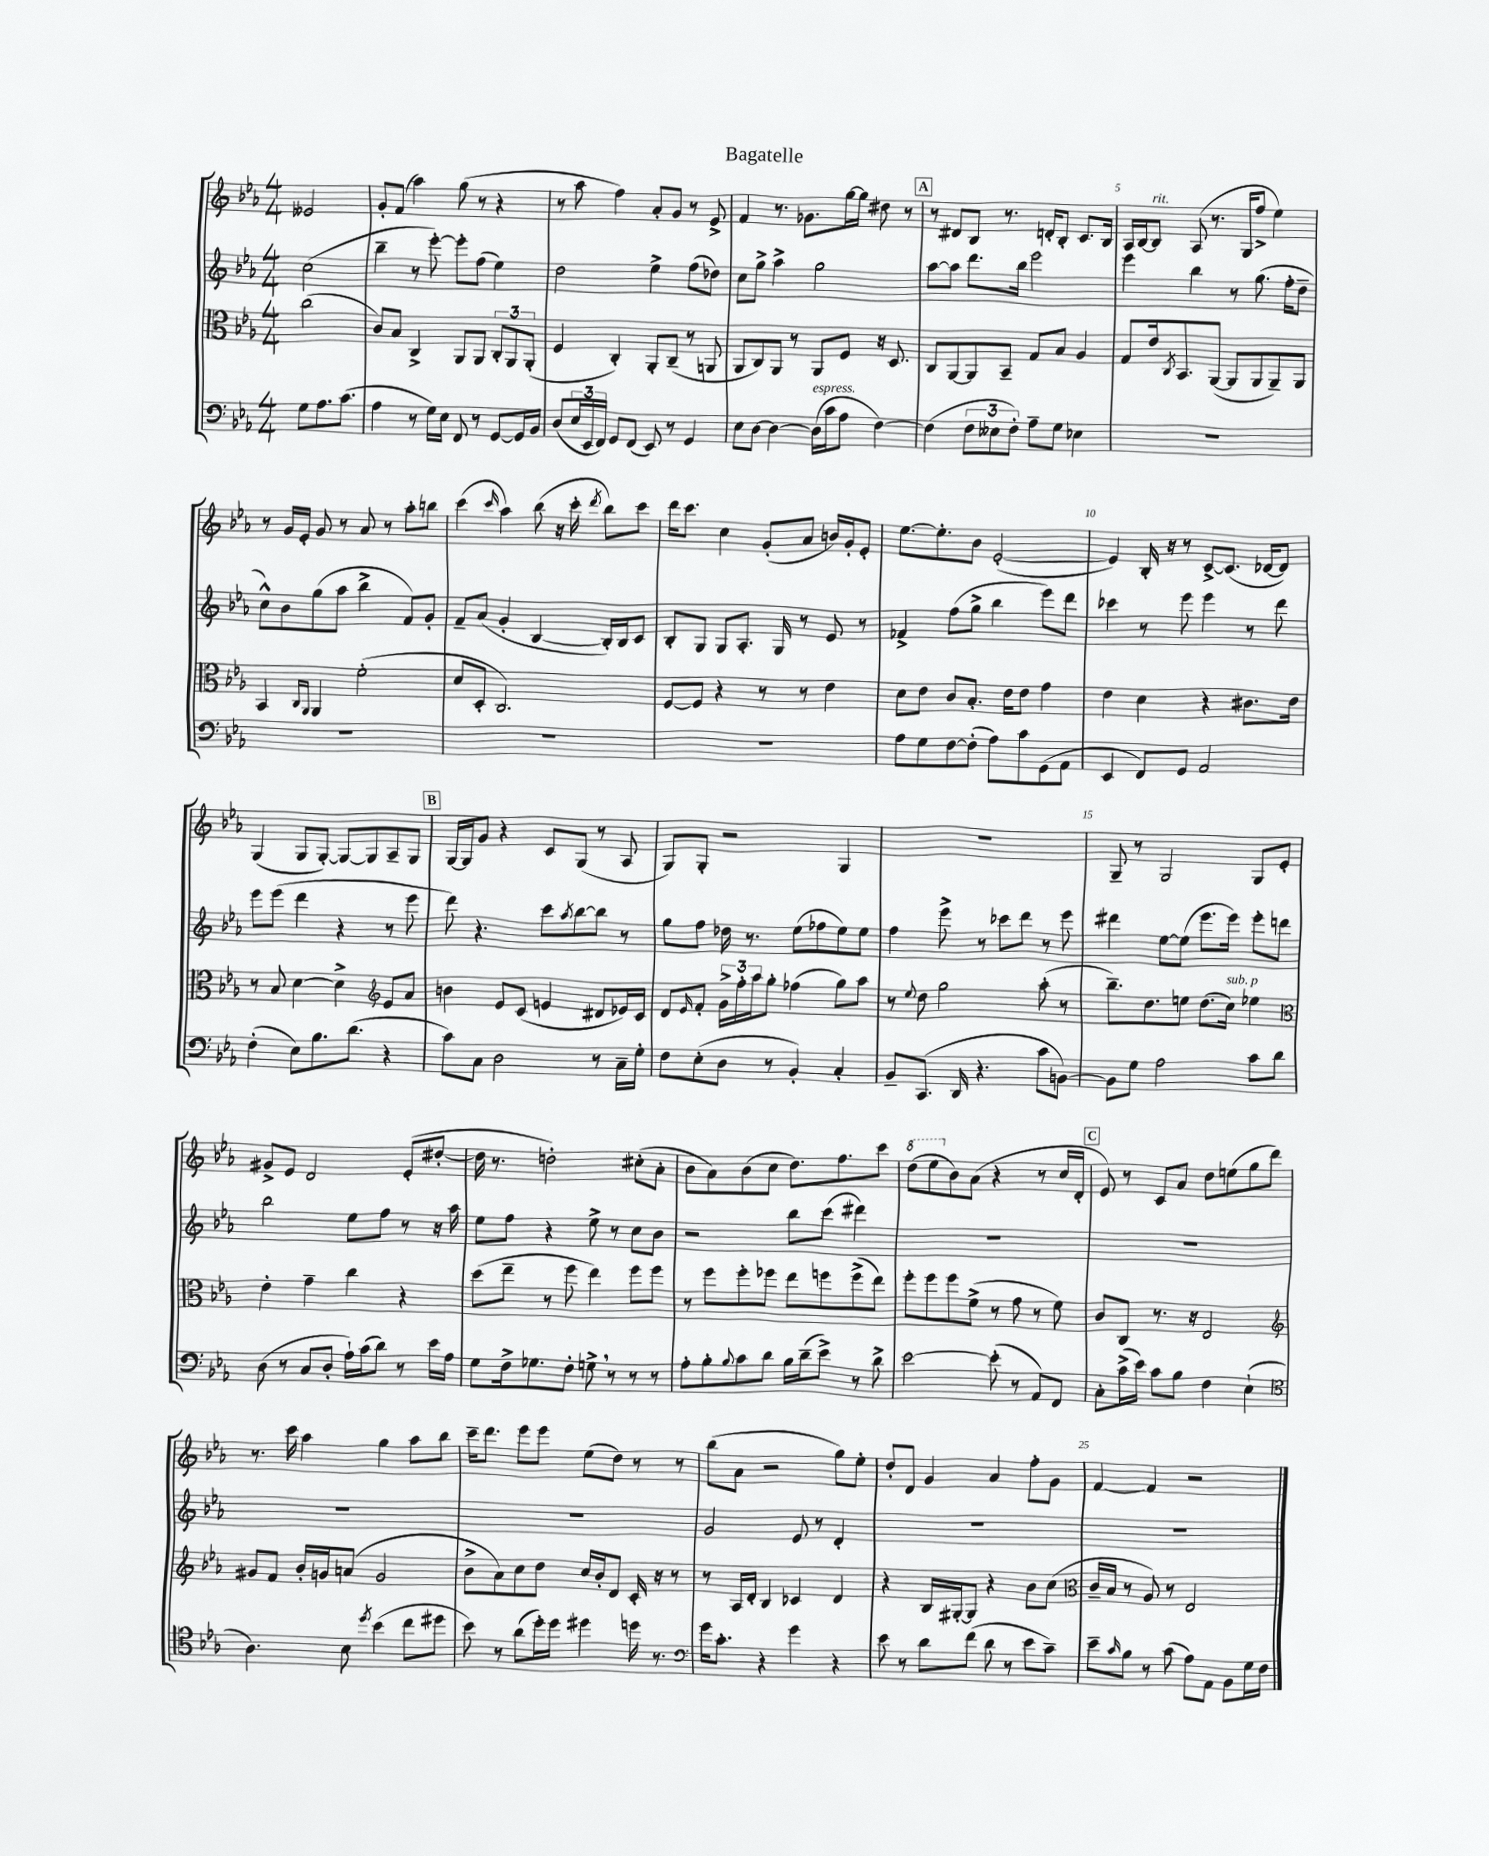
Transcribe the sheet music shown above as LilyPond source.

\header { title = "Bagatelle" }
<<
\new StaffGroup <<
\new Staff = "s0" {
    \clef treble \key ees \major \numericTimeSignature \time 4/4 \partial 2
    eeses'2 |
    g'8-. f'8( aes''4) g''8( r8 r4 |
    r8 aes''8 f''4) aes'8-. g'8 r8 ees'8-> |
    f'4 r8. ges'8. g''16~ g''16 dis''8 r8 |
    \mark \markup { \box "A" } r8 dis'8 bes8 r8. d'16-. bes8-. c'8. bes16 |
    aes16 bes16~ bes8^\markup { \italic "rit." } aes8( r8. g16 f''8-> ees''4) |
    r8 g'16 ees'16-. g'8 r8 aes'8 r8 aes''8-. b''8 |
    c'''4( \grace { c'''16 } aes''4) bes''8( r16 c'''16-. \acciaccatura { d'''8 } bes''8) c'''8 |
    d'''16 c'''8. c''4 g'8-.( aes'8 b'16) g'16-. ees'8-. |
    ees''8.~ ees''8.-. bes'8 ees'2~-.( |
    ees'4) bes16-. r16 r8 c'8~-> c'8.( des'16~ des'8) |
    g4( g8 g8~-.) g8~ g8 aes8-- g8 |
    \mark \markup { \box "B" } g16~ g16 g'8 r4 c'8 g8( r8 aes8 |
    g8) g8-. r2 g4 |
    R1 |
    g8-- r8 g2 g8 ees'8-. |
    gis'8-> ees'8 d'2 ees'8-.( dis''8~-. |
    dis''16 r8. d''2-.) cis''8-.( aes'8-. |
    bes'8 aes'8) bes'8( c''8 d''8.) f''8. c'''8 |
    \ottava #1 d'''8( ees'''8 \ottava #0 bes'8) aes'8( r4 r8 c''16 d'16-. |
    \mark \markup { \box "C" } ees'8) r8 c'8 aes'8 d''8 e''8( g''8 d'''8) |
    r8. c'''16 aes''4 g''4 aes''8 bes''8 |
    c'''16-- d'''8. ees'''8 ees'''8 ees''8( d''8) r8 r8 |
    bes''8( aes'8 r2 g''8) ees''8-. |
    d''8-. d'8 g'4 aes'4 f''8-. g'8 |
    f'4~ f'4 r2 \bar "|." |
}
\new Staff = "s1" {
    \clef treble \key ees \major \numericTimeSignature \time 4/4 \partial 2
    c''2( |
    bes''4-- r8 ees'''8~-.) ees'''8-. f''8( ees''4) |
    d''2 ees''4-> f''8( des''8) |
    c''8 g''8-> aes''4-> g''2 |
    \mark \markup { \box "A" } aes''8~ aes''8 d'''8. bes''16 ees'''2 |
    ees'''4 bes''4 r8 g''8.( f''16-. d''8-- |
    c''8-^) bes'8 g''8( aes''8 bes''4-> f'8) g'8-. |
    f'8-- aes'8( g'4-. bes4~ bes16-.) bes16 c'8 |
    bes8-. g8 g8 aes8.-. g16 r8 ees'8 r8 |
    fes'4-> f''8( g''8-> bes''4 ees'''8) d'''8 |
    ces'''4 r8 ees'''8 ees'''4 r8 d'''8 |
    ees'''8 ees'''8( d'''4 r4 r8 ees'''8 |
    \mark \markup { \box "B" } d'''8) r4. c'''8 \acciaccatura { aes''8 } bes''8~ bes''8 r8 |
    g''8 f''8 des''16 r8. ees''8( fes''8 ees''8) ees''8 |
    f''4 ees'''8-> r8 ces'''8 d'''8 r8 ees'''8 |
    dis'''4 ees''8~ ees''8( ees'''8. ees'''16) ees'''8-. d'''8 |
    bes''2 ees''8 f''8 r8 r16 aes''16 |
    ees''8 f''8 r4 ees''8-> r8 c''8 bes'8 |
    r2 bes''8 c'''8( dis'''4) |
    R1 |
    \mark \markup { \box "C" } R1 |
    R1 |
    R1 |
    g'2 ees'8 r8 d'4-. |
    R1 |
    R1 \bar "|." |
}
\new Staff = "s2" {
    \clef alto \key ees \major \numericTimeSignature \time 4/4 \partial 2
    c''2( |
    c'8) bes8 c4-> aes,8 aes,8 \tuplet 3/2 { c8-. aes,8 aes,8-.( } |
    f4 c4-.) aes,8-. c8--( r8 a,8 |
    aes,8 c8) aes,8 r8 aes,8 f8 r16 d8. |
    \mark \markup { \box "A" } c8 aes,8~ aes,8 bes,8-- g8 bes8 aes4 |
    g8 ees'16 \acciaccatura { c8 } bes,8. aes,8~( aes,8 aes,8 aes,8--) aes,8 |
    bes,4 \grace { c16 aes,16 } aes,4 f'2-.( |
    d'8 d8-. c2.) |
    f8~ f8 r4 r8 r8 ees'4 |
    d'8 ees'8 c'8 bes8.-. ees'16 ees'8 g'4 |
    ees'4 d'4 r4 cis'8. ees'16 |
    r8 bes8 d'4~ d'4-> \clef treble ees'8 aes'8 |
    \mark \markup { \box "B" } b'4 ees'8 c'8( e'4 dis'8 ees'16) c'16 |
    d'8 \grace { ees'16 } f'8-. \tuplet 3/2 { g'16-> f''16-. aes''16 } g''8-. fes''4( g''8) aes''8 |
    r8 \appoggiatura { ees''8 } d''8 g''2 aes''8-.( r8 |
    bes''8.--) d''8. e''8 d''8.( c''16^\markup { \italic "sub. p" }) ees''4 |
    \clef alto ees'4-. g'4-- c''4 r4 |
    d''8( ees''8-- r8 f''8 ees''4) f''8 f''8 |
    r8 f''8 f''8-. fes''8 ees''8 f''8 f''8->( ees''8) |
    f''8-. f''8 f''8 f'8->( r8 g'8 r8 f'8) |
    \mark \markup { \box "C" } c'8 c8 r8. r16 ees2 |
    \clef treble gis'8 f'8 bes'16-. g'16 a'8( g'2 |
    bes'8-> aes'8) c''8 d''8 c''16 bes'16-. d'8 c'16-. r16 r8 |
    r8 aes16 d'16-. bes4 ces'4 d'4 |
    r4 bes16 gis16~-. gis8 r4 bes'8 c''8( |
    \clef alto c'16-- bes16 r8 aes8) r8 ees2 \bar "|." |
}
\new Staff = "s3" {
    \clef bass \key ees \major \numericTimeSignature \time 4/4 \partial 2
    g8 aes8. c'8.( |
    aes4 r8 g16) ees16 f,8 r8 g,8~ g,16 bes,16 |
    d8( \tuplet 3/2 { ees16 ees,16 f,16) } g,8 f,8( ees,8) r8 g,4 |
    ees8 d8~ d4~ d16^\markup { \italic "espress." }( c'16 aes8 f4~) |
    \mark \markup { \box "A" } f4( \tuplet 3/2 { f8 eeses8 f8-.) } aes8-- g8 ees4 |
    R1 |
    R1 |
    R1 |
    R1 |
    aes8 g8 f8~ f8-.( aes8) c'8 g,8( aes,8 |
    ees,4 f,8) g,8 aes,2 |
    f4-.( ees8) bes8. d'8.( r4 |
    \mark \markup { \box "B" } c'8) c8 d2 r8 c16-- g16-. |
    f8 ees8-.( d8 r8 bes,4-.) c4-. |
    bes,8-- c,8.( d,16 r4. c'8 b,8~) |
    b,8 g8 aes2 c'8 d'8 |
    d8( r8 c8 d8-. aes16-!) c'16( d'8) r8 ees'16 aes16 |
    g8 f16-> ges8. f8-. g8-> \breathe r8 r8 r8 |
    aes8-. bes8-. \appoggiatura { bes8 } c'8 d'8 bes16 d'16--( ees'8->) r8 d'8-> |
    ees'2~ ees'8-.( r8 aes,8) f,8 |
    \mark \markup { \box "C" } c8-. c'16->( ees'16) c'8 bes8 f4 ees4-!( |
    \clef tenor aes4.) bes8 \acciaccatura { d''8 } bes'4( c''8 dis''8 |
    bes'8) r8 aes'8( d''16-.) d''16 dis''4 d''16 r8. |
    \clef bass g'16 c'8.-. r4 g'4 r4 |
    ees'8 r8 d'8 f'8( d'8 r8 ees'8 c'8--) |
    ees'8-- \grace { c'16 } bes8 r8 c'8( aes8) aes,8 bes,8 g16 f16 \bar "|." |
}
>>
>>
\layout { \context { \Score \override BarNumber.break-visibility = ##(#f #t #t) barNumberVisibility = #(every-nth-bar-number-visible 5) } }
